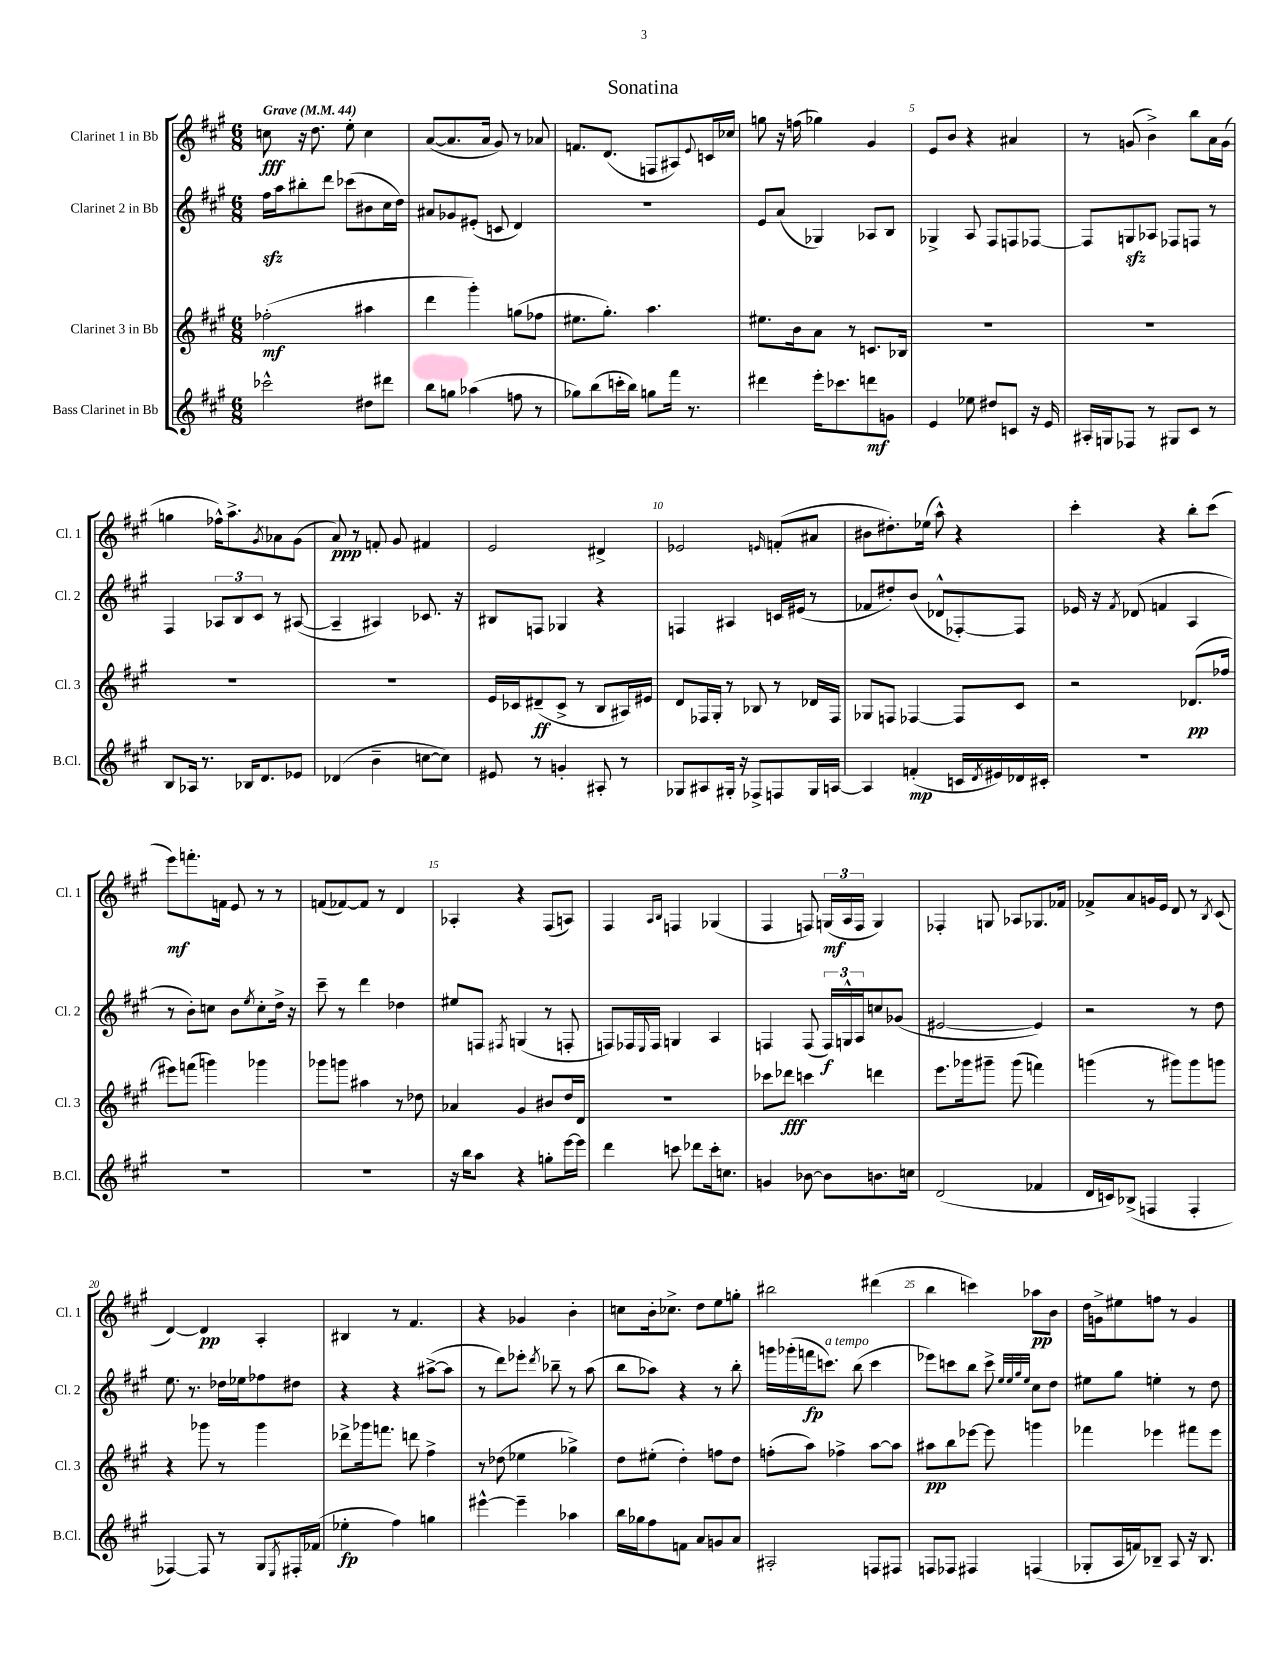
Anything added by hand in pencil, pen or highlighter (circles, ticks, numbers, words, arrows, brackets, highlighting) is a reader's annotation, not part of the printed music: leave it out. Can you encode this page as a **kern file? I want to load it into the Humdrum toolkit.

**kern	**dynam	**kern	**dynam	**kern	**dynam	**kern	**dynam
*part4	*part4	*part3	*part3	*part2	*part2	*part1	*part1
*staff4	*staff4	*staff3	*staff3	*staff2	*staff2	*staff1	*staff1
*I"Bass Clarinet in Bb	*	*I"Clarinet 3 in Bb	*	*I"Clarinet 2 in Bb	*	*I"Clarinet 1 in Bb	*
*I'B.Cl.	*	*I'Cl. 3	*	*I'Cl. 2	*	*I'Cl. 1	*
*clefG2	*	*clefG2	*	*clefG2	*	*clefG2	*
*k[f#c#g#]	*	*k[f#c#g#]	*	*k[f#c#g#]	*	*k[f#c#g#]	*
*M6/8	*	*M6/8	*	*M6/8	*	*M6/8	*
*MM44	*	*MM44	*	*MM44	*	*MM44	*
=1	=1	=1	=1	=1	=1	=1	=1
!	!	!	!	!	!	!LO:TX:a:B:t=Grave	!
2ccc-X^^\	.	(2ff-X'\	mf	16ff#zz\LL	.	8ccn\	fff
.	.	.	.	16aa\J	.	.	.
.	.	.	.	8bb#X'\	.	16r	.
.	.	.	.	.	.	8.dd\	.
.	.	.	.	8ddd\J	.	.	.
.	.	.	.	(8ccc-X\L	.	8ee'\	.
8dd#X\L	.	4aa#X\	.	8b#X\	.	4cc\	.
8ddd#X\J	.	.	.	16cc#\L	.	.	.
.	.	.	.	16dd\JJ)	.	.	.
=2	=2	=2	=2	=2	=2	=2	=2
8bb\L	.	4ddd\	.	8a#X/L	.	([8a/L	.
8ggn\J	.	.	.	8g-X/	.	8.a/]	.
(4aa-X\	.	4ggg#'\)	.	(8e#X'/J	.	.	.
.	.	.	.	.	.	16a/Jk	.
.	.	.	.	8cn/	.	8g#/)	.
8ffn\	.	(8ggn\L	.	4d/)	.	8r	.
8r	.	8ff-X\J	.	.	.	8a-X/	.
=3	=3	=3	=3	=3	=3	=3	=3
8gg-X\L)	.	8.ee#X\L	.	2.r	.	8.fn/L	.
(8bb\	.	.	.	.	.	.	.
.	.	8.gg#'\J)	.	.	.	(8.d/J	.
16cccn'\L	.	.	.	.	.	.	.
16bb\JJ)	.	.	.	.	.	.	.
8ggn\L	.	4.aa\	.	.	.	8Fn/L	.
16fff#\Jk	.	.	.	.	.	8A#X/)	.
8.r	.	.	.	.	.	.	.
.	.	.	.	.	.	8qqe/	.
.	.	.	.	.	.	16cn/L	.
.	.	.	.	.	.	16cc-X/JJ	.
=4	=4	=4	=4	=4	=4	=4	=4
4ddd#X\	.	8.ee#X\L	.	8e/L	.	8ggn\	.
.	.	.	.	(8a/J	.	16r	.
.	.	16b\k	.	.	.	(16ffn\	.
16eee'\KL	.	8a\J	.	4G-X/)	.	4gg-X\)	.
8.ccc-X\	.	.	.	.	.	.	.
.	.	8r	.	.	.	.	.
8dddn\	mf	8.cn/L	.	8A-X/L	.	4g#/	.
8gn\J	.	.	.	8B/J	.	.	.
.	.	16B-X/Jk	.	.	.	.	.
=5	=5	=5	=5	=5	=5	=5	=5
4e/	.	2.r	.	4G-X^/	.	8e/L	.
.	.	.	.	.	.	8b/J	.
8ee-X\	.	.	.	8A/	.	4r	.
8dd#X/L	.	.	.	8F#/L	.	.	.
8cn/J	.	.	.	8Fn/	.	4a#X/	.
16r	.	.	.	[8F-X/J	.	.	.
16e/	.	.	.	.	.	.	.
=6	=6	=6	=6	=6	=6	=6	=6
16A#X'/LL	.	2.r	.	8F-/L]	.	8r	.
16Gn/J	.	.	.	.	.	.	.
8F-X/J	.	.	.	8Gnzz/	.	(8gn/	.
8r	.	.	.	8A-X/J	.	4b^\)	.
8G#X/L	.	.	.	8F-X/L	.	.	.
8c#/J	.	.	.	8Fn/J	.	8bb\L	.
8r	.	.	.	8r	.	16a\L	.
.	.	.	.	.	.	(16g\JJ	.
!!LO:LB:g=z
=7	=7	=7	=7	=7	=7	=7	=7
8B/L	.	2.r	.	4F#/	.	4ggn\	.
16A-X/Jk	.	.	.	.	.	.	.
8.r	.	.	.	.	.	.	.
.	.	.	.	12A-X/L	.	16ff-X^^\KL)	.
.	.	.	.	.	.	8.aa^\	.
.	.	.	.	12B/	.	.	.
16B-X/KL	.	.	.	.	.	.	.
.	.	.	.	12c#/J	.	.	.
8.d/	.	.	.	.	.	.	.
.	.	.	.	.	.	8qg#/	.
.	.	.	.	8r	.	8a-X\	.
8e-X/J	.	.	.	([8A#X/	.	(8g#\J	.
=8	=8	=8	=8	=8	=8	=8	=8
(4d-X/	.	2.r	.	4A#~/]	.	8a/)	ppp
.	.	.	.	.	.	8r	.
4b~\	.	.	.	4A#X/)	.	8fn'/	.
.	.	.	.	.	.	8g#/	.
[8ccn\L	.	.	.	8.c-X/	.	4f#X/	.
8cc\J])	.	.	.	.	.	.	.
.	.	.	.	16r	.	.	.
=9	=9	=9	=9	=9	=9	=9	=9
8e#X/	.	16e/LL	.	8B#X/L	.	2e/	.
.	.	16c-X/J	.	.	.	.	.
8r	.	(8d#X~/	ff	8Fn/J	.	.	.
4gn'/	.	8c-^/J	.	4G-X/	.	.	.
.	.	8r	.	.	.	.	.
8A#X'/	.	8B/L	.	4r	.	4d#X^/	.
8r	.	16A#X/L)	.	.	.	.	.
.	.	16e#X/JJ	.	.	.	.	.
=10	=10	=10	=10	=10	=10	=10	=10
8G-X/L	.	8d/L	.	4Fn/	.	2e-X/	.
8A#X/	.	16F-X/L	.	.	.	.	.
.	.	16G#'/JJ	.	.	.	.	.
16G#X'/Jk	.	8r	.	4A#X/	.	.	.
16r	.	.	.	.	.	.	.
8F-X^/L	.	8B-X/	.	.	.	.	.
.	.	.	.	.	.	16qqen/	.
8Fn/	.	8r	.	16cn/LL	.	(8fn'/L	.
.	.	.	.	(16e#X/JJ	.	.	.
16G#/L	.	16d-X/LL	.	8r	.	8a#X/J	.
[16An/JJ	.	16F-/JJ	.	.	.	.	.
=11	=11	=11	=11	=11	=11	=11	=11
4A/]	.	8G-X/L	.	8f-X/L	.	8b#X\L	.
.	.	8Fn/J	.	8dd#X'/)	.	8.dd#X'\)	.
(4fn'/	mp	[4F-X/	.	(8b/J	.	.	.
.	.	.	.	.	.	(16ee-X\Jk	.
.	.	.	.	8d-X^^/L	.	8aa^^\)	.
16cn/LL	.	8F-/L]	.	[8F-X'/)	.	4r	.
8qd/	.	.	.	.	.	.	.
16e#X/)	.	.	.	.	.	.	.
16d-X/	.	8c#/J	.	8F-/J]	.	.	.
16c#X'/JJ	.	.	.	.	.	.	.
=12	=12	=12	=12	=12	=12	=12	=12
2.r	.	2r	.	16e-X/	.	4ccc#'\	.
.	.	.	.	16r	.	.	.
.	.	.	.	8qf#/	.	.	.
.	.	.	.	(8d-X/	.	.	.
.	.	.	.	4fn/	.	4r	.
.	.	(8.d-X/L	pp	4A/	.	8bb'\L	.
.	.	.	.	.	.	(8ccc#\J	.
.	.	16ff-X/Jk	.	.	.	.	.
!!LO:LB:g=z
=13	=13	=13	=13	=13	=13	=13	=13
2.r	.	8eee#X\L)	.	8r	.	8eee\L)	mf
.	.	(8fffn\J	.	8b'\L)	.	8.fffn'\	.
.	.	4gggn\)	.	8ccn\J	.	.	.
.	.	.	.	.	.	16fn\Jk	.
.	.	.	.	8b\L	.	8e/	.
.	.	.	.	8qee/	.	.	.
.	.	4ggg-X\	.	8cc'\	.	8r	.
.	.	.	.	16dd^\Jk	.	8r	.
.	.	.	.	16r	.	.	.
=14	=14	=14	=14	=14	=14	=14	=14
2.r	.	8ggg-X\L	.	8ccc#~\	.	(8fn/L	.
.	.	8gggn\J	.	8r	.	[8f-X/)	.
.	.	4aa#X\	.	4ddd\	.	8f-/J]	.
.	.	.	.	.	.	8r	.
.	.	8r	.	4dd-X\	.	4d/	.
.	.	8dd-X\	.	.	.	.	.
=15	=15	=15	=15	=15	=15	=15	=15
16r	.	4a-X/	.	8ee#X/L	.	4A-X'/	.
16bb\KL	.	.	.	.	.	.	.
8aa\J	.	.	.	8Fn/J	.	.	.
.	.	.	.	8qF#X/	.	.	.
4r	.	4g#/	.	(4Gn/	.	4r	.
8ggn'\L	.	8b#X/L	.	8r	.	(8F#/L	.
[16eee\L	.	16dd/L	.	8Fn'/	.	8An/J)	.
16eee\JJ]	.	16d/JJ	.	.	.	.	.
=16	=16	=16	=16	=16	=16	=16	=16
4ddd\	.	2.r	.	8Fn/L)	.	4F#/	.
.	.	.	.	16F-X/L	.	.	.
.	.	.	.	8qqE/	.	.	.
.	.	.	.	16F-/JJ	.	.	.
.	.	.	.	.	.	16qqA/LL	.
.	.	.	.	.	.	16qqB/JJ	.
8cccn\	.	.	.	4Gn/	.	4Fn/	.
8ddd-X\L	.	.	.	.	.	.	.
16ccc'\k	.	.	.	4A/	.	(4G-X/	.
8.ccn\J	.	.	.	.	.	.	.
=17	=17	=17	=17	=17	=17	=17	=17
4gn/	.	8ccc-X\L	.	4Fn/	.	4F#/	.
.	.	8ddd-X\J	fff	.	.	.	.
[8b-X\	.	4cccn\	.	(8F/	.	8Fn/)	.
8b-\L]	.	.	.	24F/LL)	f	(24Gn/LL	mf
.	.	.	.	24Gn^^/	.	24A/	.
.	.	.	.	24A/J	.	24F/JJ	.
8.bn\	.	4dddn\	.	8ccn/	.	4G/)	.
.	.	.	.	(8g-X/J	.	.	.
16ccn\Jk	.	.	.	.	.	.	.
=18	=18	=18	=18	=18	=18	=18	=18
(2d/	.	8.eee\L	.	[2e#X/	.	4F-X'/	.
.	.	16ggg-X\k	.	.	.	.	.
.	.	8ggg#X~\J	.	.	.	8Gn/	.
.	.	(8ggg#\	.	.	.	8A-X/L	.
4f-X/	.	4fffn\)	.	4e#/])	.	8.G-X/	.
.	.	.	.	.	.	16f-X/Jk	.
=19	=19	=19	=19	=19	=19	=19	=19
16d/LL	.	(4gggn\	.	2r	.	8f-X^/L	.
16cn/J)	.	.	.	.	.	.	.
(8B-X^/J	.	.	.	.	.	8a/	.
4Fn/	.	8r	.	.	.	16gn/L	.
.	.	.	.	.	.	16e/JJ	.
.	.	8ggg#X\L)	.	.	.	8d/	.
4F'/	.	8ggg#\	.	8r	.	8r	.
.	.	.	.	.	.	8qB/	.
.	.	8gggn\J	.	8dd\	.	(8c#/	.
!!LO:LB:g=z
=20	=20	=20	=20	=20	=20	=20	=20
[4F-X/)	.	4r	.	8.ee\	.	[4d/)	.
.	.	.	.	8.r	.	.	.
8F-/]	.	8ggg-X\	.	.	.	4d/]	pp
8r	.	8r	.	16dd-X\LL	.	.	.
.	.	.	.	16ee-X\J	.	.	.
8G#/L	.	4ggg-\	.	8ff-X\	.	4A'/	.
8qE/	.	.	.	.	.	.	.
16F#X'/L	.	.	.	8dd#X\J	.	.	.
(16f-X/JJ	.	.	.	.	.	.	.
=21	=21	=21	=21	=21	=21	=21	=21
4ee-X'\	fp	8ddd-X^\L	.	4r	.	4B#X/	.
.	.	16ggg-X\k	.	.	.	.	.
.	.	8.fffn\J	.	.	.	.	.
4ff#\)	.	.	.	4r	.	8r	.
.	.	8dddn\	.	.	.	4.f#/	.
4ggn\	.	4ff#^\	.	([8aa#X^\L	.	.	.
.	.	.	.	8aa#\J]	.	.	.
=22	=22	=22	=22	=22	=22	=22	=22
[4eee#X^^\	.	8r	.	8r	.	4r	.
.	.	(8dd-X\	.	8ddd\L)	.	.	.
4eee#~\]	.	4ee-X\	.	8eee-X'\J	.	4g-X/	.
.	.	.	.	8qddd/	.	.	.
.	.	.	.	8bb-X~\	.	.	.
4aa-X\	.	4gg-X^\)	.	8r	.	4b'\	.
.	.	.	.	(8aa\	.	.	.
=23	=23	=23	=23	=23	=23	=23	=23
16bb\LL	.	8dd\L	.	8bb\L	.	8ccn\L	.
16gg-X\J	.	.	.	.	.	.	.
8ff#\	.	(8ee#X'\J	.	8aa-X\J)	.	16b'\k	.
.	.	.	.	.	.	8.cc-X^\J	.
8fn\J	.	4dd'\)	.	4r	.	.	.
8a/L	.	.	.	.	.	8dd\L	.
8gn/	.	8ffn\L	.	8r	.	8ee\	.
8a/J	.	8dd\J	.	8bb'\	.	8ggn'\J	.
=24	=24	=24	=24	=24	=24	=24	=24
2A#X'/	.	(8ffn'\L	.	16gggn\LL	.	2bb#X\	.
.	.	.	.	(16ggg-X'\	.	.	.
.	.	8aa\J)	.	16fffn\J	fp	.	.
!	!	!	!	!LO:TX:a:i:t=a tempo	!	!	!
.	.	.	.	8.cccn\J)	.	.	.
.	.	4ff-X^\	.	.	.	.	.
.	.	.	.	(8bb\	.	.	.
8Fn/L	.	[8aa\L	.	4ccc\	.	(4ddd#X\	.
8F#X/J	.	8aa\J]	.	.	.	.	.
=25	=25	=25	=25	=25	=25	=25	=25
8Fn/L	.	8aa#X\L	pp	8eee-X\L)	.	4bb\	.
8F-X/J	.	8bb\	.	8cccn\	.	.	.
4F#X/	.	[8eee-X\J	.	8bb\J	.	4cccn\)	.
.	.	8eee-\]	.	8ccc^\	.	.	.
.	.	.	.	32qqee/LLL	.	.	.
.	.	.	.	32qqee/	.	.	.
.	.	.	.	32qqgg#/	.	.	.
.	.	.	.	32qqee/JJJ	.	.	.
(4Fn/	.	4gggn\	.	8cc#\L	.	8aa-X\L	pp
.	.	.	.	8dd\J	.	8b\J	.
=26	=26	=26	=26	=26	=26	=26	=26
8G-X'/L	.	4fff-X\	.	8ee#X\L	.	16dd\LL	.
.	.	.	.	.	.	16gn^\J	.
16A/L	.	.	.	8gg#\J	.	8ee#X\	.
16fn/J)	.	.	.	.	.	.	.
8B-X~/J	.	4eee-X\	.	4een'\	.	8ffn\J	.
8A/	.	.	.	.	.	8r	.
16r	.	8fff#X\L	.	8r	.	4g/	.
8.B-/	.	.	.	.	.	.	.
.	.	8eee-\J	.	8dd\	.	.	.
==	==	==	==	==	==	==	==
*-	*-	*-	*-	*-	*-	*-	*-
